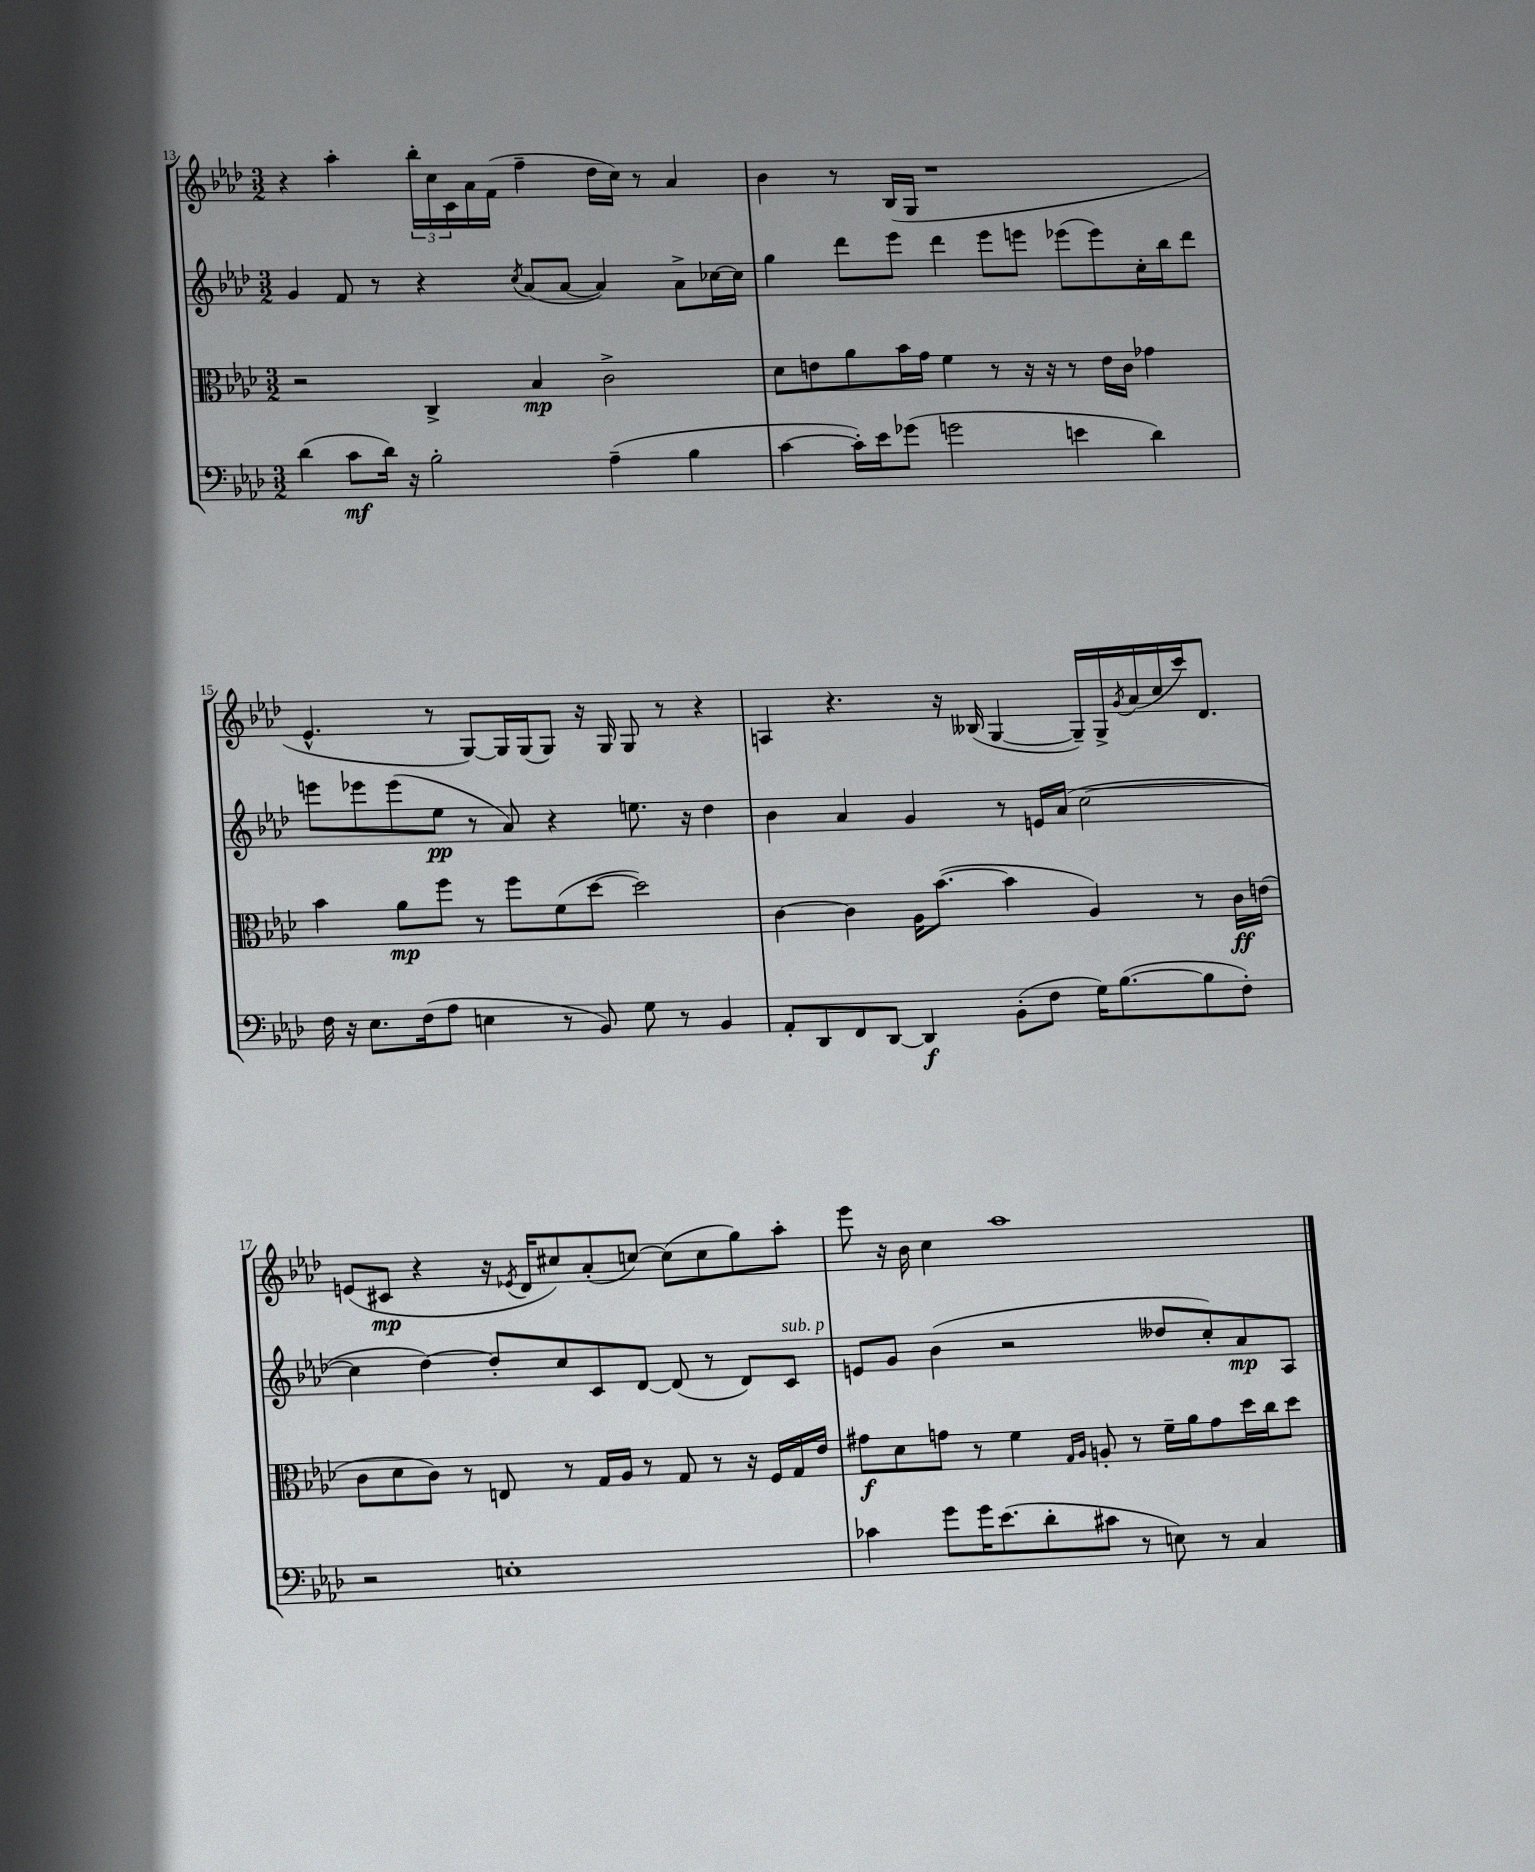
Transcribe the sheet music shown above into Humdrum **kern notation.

**kern	**kern	**kern	**kern
*staff4	*staff3	*staff2	*staff1
*clefF4	*clefC3	*clefG2	*clefG2
*k[b-e-a-d-]	*k[b-e-a-d-]	*k[b-e-a-d-]	*k[b-e-a-d-]
*M3/2	*M3/2	*M3/2	*M3/2
(4d-\	2r	4g/	4r
8c\L	.	8f/	4aa-'\
16d-\Jk)	.	8r	.
16r	.	.	.
2B-'\	4C^/	4r	24bb-'\LL
.	.	.	24cc\
.	.	.	24c\
.	.	.	16a-\
.	.	.	(16f\JJ
.	.	8qcc/	.
.	4B-/	(8a-/L	4ff~\
.	.	[8a-/J	.
(4A-~\	2c^\	4a-/])	16dd-\LL
.	.	.	16cc\JJ)
.	.	.	8r
4B-\	.	8a-^\L	4a-/
.	.	[16cc-\L	.
.	.	16cc-\]JJ	.
=	=	=	=
[4c\	8d-\L	4gg\	4b-\
.	8e\	.	.
16c'\]LL)	8a-\	8ddd-\L	8r
16e-\J	.	.	.
(8g-\J	16b-\L	8eee-\J	(16B-/LL
.	16g\JJ	.	16G/JJ
2g\	4f\	4ddd-\	1r
.	8r	8eee-\L	.
.	16r	8eee\J	.
.	16r	.	.
4e\	8r	(8eee-\L	.
.	16e\LL	8eee-\)	.
.	16c\JJ	.	.
4d-\)	4g-\	16cc'\L	.
.	.	16bb-\J	.
.	.	8ddd-\J	.
=	=	=	=
16F\	4b-\	8eee\L	4.e-^^/
16r	.	.	.
8.E-\L	.	8eee-\	.
.	8a-\L	(8eee-\	.
(16F\k	.	.	.
8A-\J	8ff\J	8ee-\J	8r
4E\	8r	8r	[8G/L)
.	8ff\L	8a-/)	16G/]L
.	.	.	(16G/J
8r	(8f\	4r	8G/J)
8BB-/)	[8dd-\J	.	16r
.	.	.	16G/
8G\	2dd-\])	8.ee\	8G/
8r	.	.	8r
.	.	16r	.
4BB-/	.	4dd-\	4r
=	=	=	=
8AA-'/L	[4c\	4b-\	4A/
8DD-/	.	.	.
8FF/	4c\]	4a-/	4.r
[8DD-/J	.	.	.
4DD-/]	16A-\LK	4g/	.
.	([8.b-\J	.	.
.	.	.	16r
.	.	.	(16B--/
(8BB-'\L	4b-\]	8r	[4G/
8F\J	.	16e/LL	.
.	.	(16a-/JJ	.
16G\LK)	4A-/)	[2cc\	16G~/]LL)
([8.B-\	.	.	16G^/
.	.	.	8qg/
.	.	.	(16a-/
.	.	.	16cc/
8B-\]	8r	.	16ccc/J)
.	.	.	8.d-/J
8F'\J)	16c\LL	.	.
.	(16e\JJ	.	.
=	=	=	=
2r	8c\L	4cc\]	(8e/L
.	8d-\	.	8c#/J
.	8c\J)	[4dd-\)	4r
.	8r	.	.
1E'	8E/	8dd-'/]L	16r
.	.	.	8qe-/
.	.	.	16d-/LK
.	8r	8cc/	8cc#/)
.	16G/LL	8c/	(8a-'/
.	16A-/JJ	.	.
.	8r	[8d-/J	[8cc/J)
.	8G/	(8d-/]	(8cc\]L
.	8r	8r	8cc\
.	16r	8d-/L)	8gg\)
.	16F/LL	.	.
.	16G/	8c/J	8aa-'\J
.	16e-/JJ	.	.
=	=	=	=
4c-\	8g#\L	8e/L	8eee-\
.	8d-\	8g/J	16r
.	.	.	16b-\
8g\L	8g\J	(4b-\	4cc\
16g\K	8r	.	.
(8.e-\	.	.	.
.	4f\	2r	1aa-
8d-'\	.	.	.
.	16qqG/LL	.	.
.	16qqA-/JJ	.	.
8c#\J	8A'/	.	.
8r	8r	.	.
8E\)	16f~\LL	8dd--/L	.
.	16a-\J	.	.
8r	8g\	8cc'/)	.
4C/	16dd-\L	8a-/	.
.	16cc\J	.	.
.	8dd-\J	8A-/J	.
==	==	==	==
*-	*-	*-	*-
